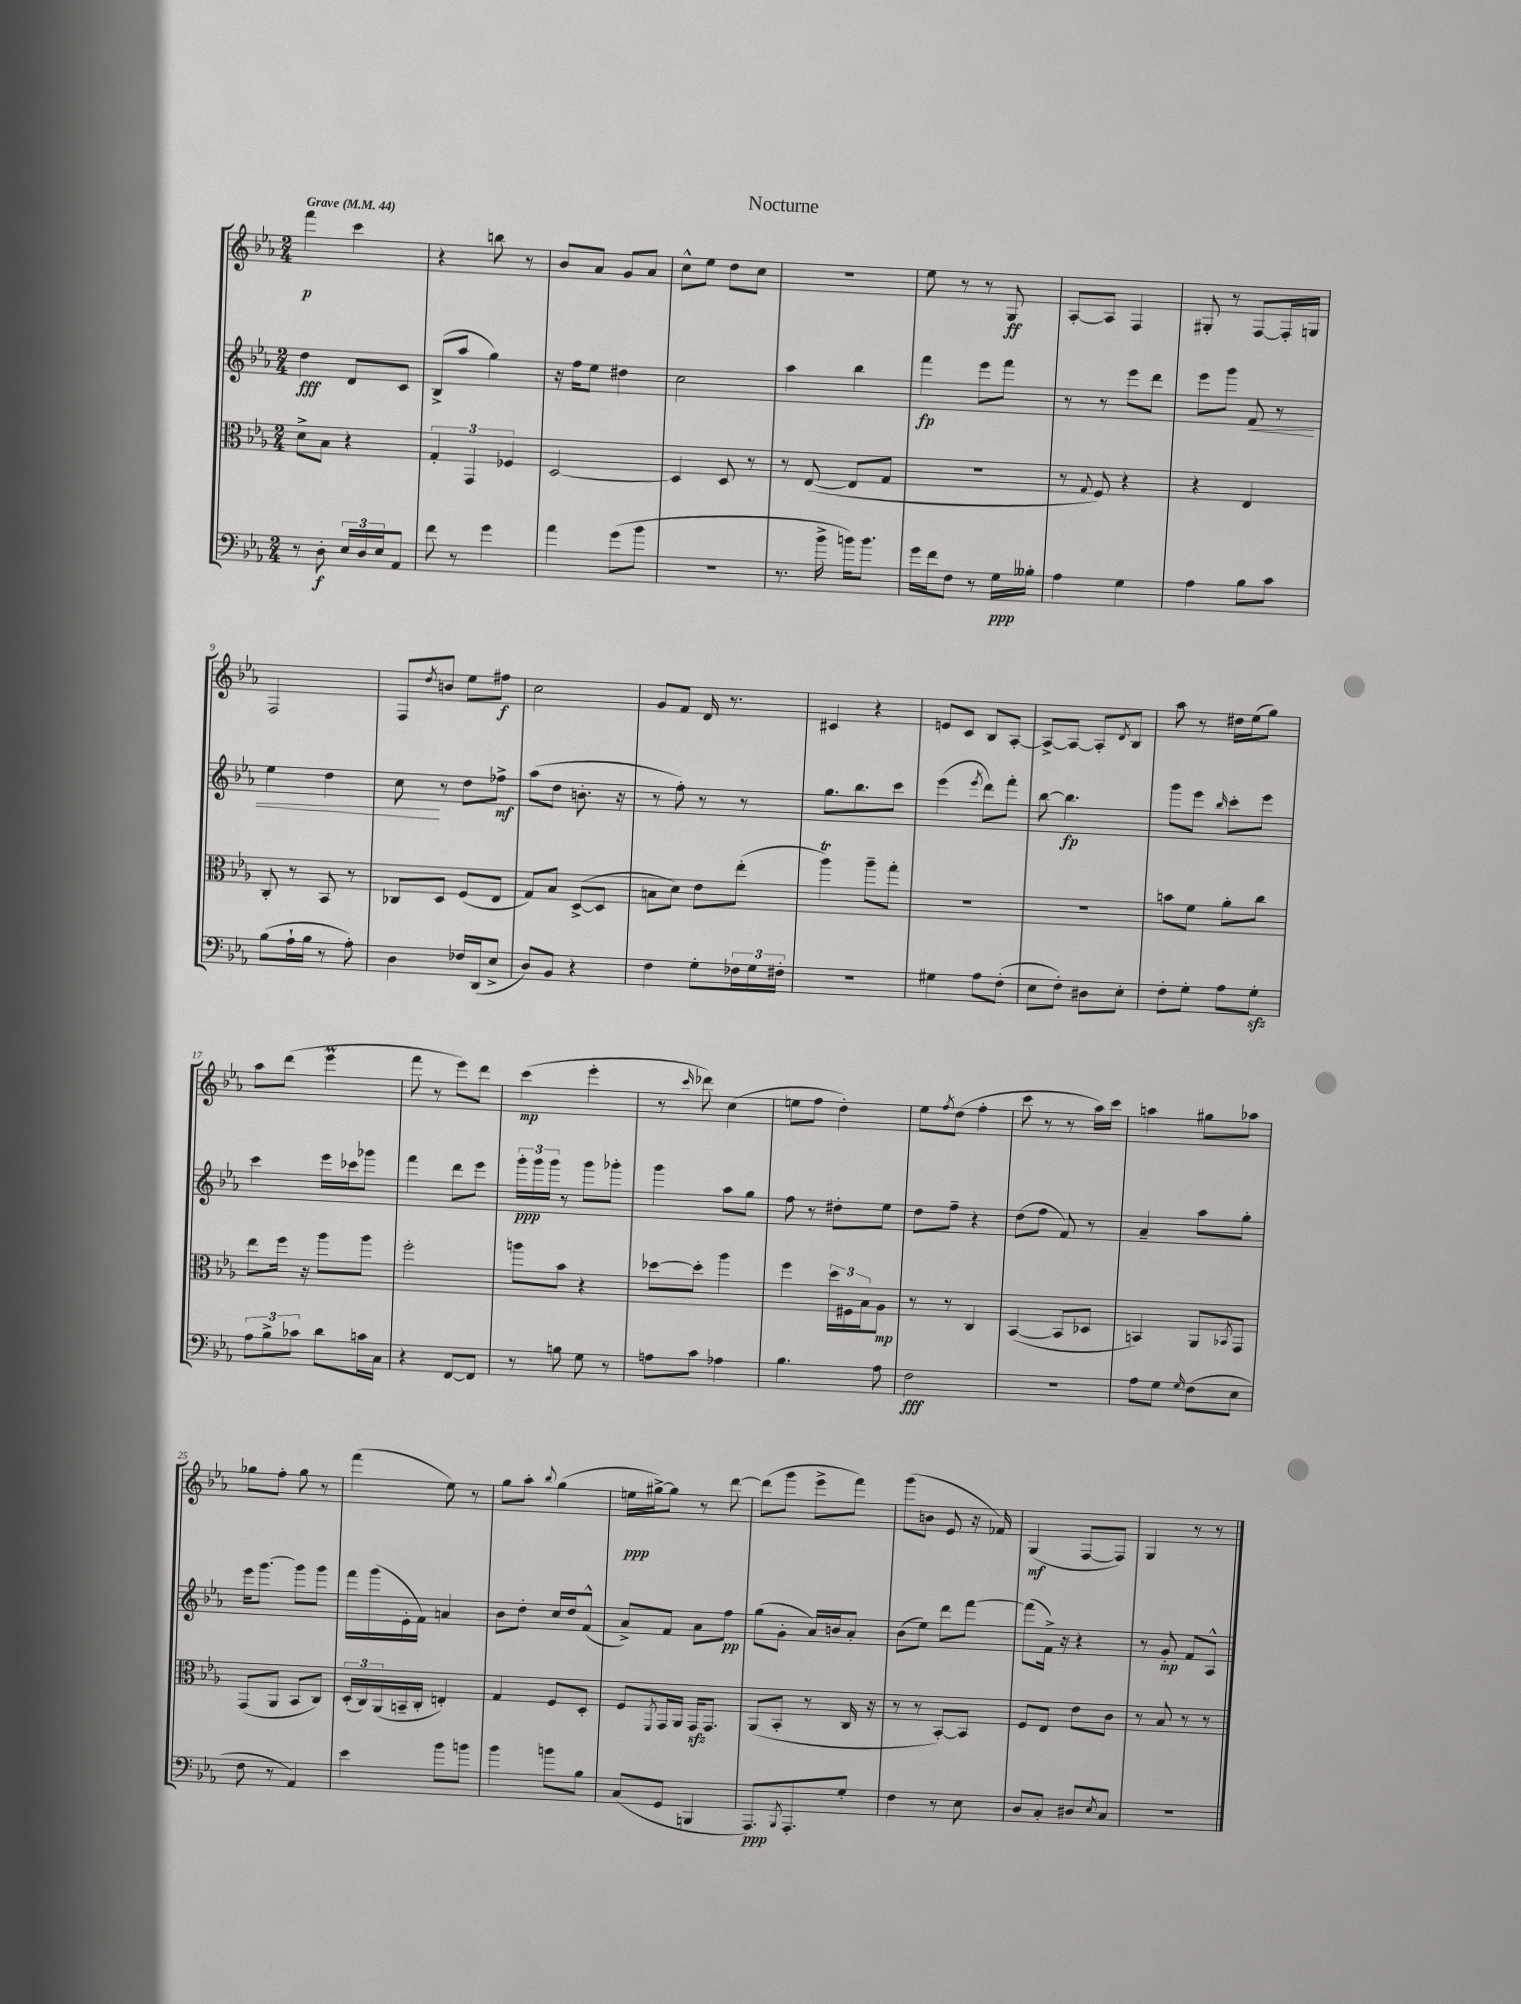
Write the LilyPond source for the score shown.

\header { title = "Nocturne" }
<<
\new StaffGroup <<
\new Staff = "s0" {
    \clef treble \key ees \major \numericTimeSignature \time 2/4 \tempo "Grave" 4 = 44
    f'''4\p c'''4 |
    r4 b''8 r8 |
    bes'8 aes'8 g'8 aes'8 |
    c''8-^ ees''8 d''8 c''8 |
    r2 |
    ees''8 r8 r8 g8\ff |
    aes8~-. aes8 f4 |
    gis8-. r8 f8~ f16-. g16 |
    f2 |
    f8 \acciaccatura { d''8 } b'8 ees''8 fis''8\f |
    c''2 |
    g'8 f'8 d'16 r8. |
    cis'4 r4 |
    e'8 c'8 bes8 aes8~-. |
    aes8~-> aes8~ aes8-. \acciaccatura { d'8 } bes8 |
    aes''8 r8 dis''16 ees''16( g''8) |
    aes''8 d'''8( ees'''4\prall |
    f'''8 r8 ees'''8) d'''8 |
    c'''4\mp( ees'''4-. |
    r8 \grace { c'''16 } des'''8) c''4( |
    e''8 f''8 d''4-.) |
    ees''8 \acciaccatura { f''8 } d''8( f''4-. |
    c'''8 r8 r8 aes''16) c'''16 |
    a''4 gis''8 aes''8 |
    ges''8 f''8-. ges''8 r8 |
    f'''4( ees''8) r8 |
    g''8 aes''8-. \appoggiatura { bes''8 } g''4( |
    e''16\ppp gis''16~->) gis''8 r8 d'''8~ |
    d'''8( g'''8 ees'''8-> f'''8) |
    g'''8( b'8 ees'8 r16 fes'16) |
    g4\mf( f8~ f8) |
    g4 r8 r8 \bar "|." |
}
\new Staff = "s1" {
    \clef treble \key ees \major \numericTimeSignature \time 2/4
    d''4\fff d'8 c'8 |
    bes8->( aes''8 g''4) |
    r16 f''16 ees''8 dis''4 |
    c''2 |
    aes''4 bes''4 |
    f'''4\fp ees'''8 f'''8 |
    r8 r8 ees'''8 d'''8 |
    ees'''8 g'''8 f'8\< r8 |
    ees''4 d''4 |
    c''8\! r8 d''8 fes''8->\mf |
    aes''8( d''8 b'8.-. r16 |
    r8 f''8-.) r8 r8 |
    g''8. bes''8. c'''8 |
    ees'''4( \acciaccatura { ees'''8 } d'''8) f'''8-. |
    bes''8~ bes''4.\fp |
    g'''8 ees'''8 \grace { bes''16 } c'''8-. ees'''8 |
    c'''4 ees'''16 ces'''16 ges'''8 |
    f'''4 d'''8 ees'''8 |
    \tuplet 3/2 { g'''16-.\ppp g'''16 g'''16 } r8 g'''8 ges'''8-. |
    g'''4 aes''8 g''8 |
    f''8 r8 dis''8-. ees''8 |
    d''8 f''8-- r4 |
    d''8( f''8 f'8) r8 |
    aes'4-- aes''8 g''8-. |
    ees'''16 g'''8.~ g'''8 g'''8 |
    f'''16 g'''16( ees'16-. f'16) a'4 |
    bes'8 d''8-. c''16 d''16 f'8-^( |
    aes'8->) f'8 aes'8 f''8\pp |
    g''8( g'8-. aes'16) b'16 aes'8-. |
    bes'8( ees''8) d'''8 f'''8~ |
    f'''8( f'16->) r16 r4 |
    r8 g'8-.\mp f'8 aes8-^ \bar "|." |
}
\new Staff = "s2" {
    \clef alto \key ees \major \numericTimeSignature \time 2/4
    d'8-> bes8 r4 |
    \tuplet 3/2 { g4-. g,4 fes4 } |
    d2~ |
    d4 d8 r8 |
    r8 ees8~( ees8 g8 |
    R2 |
    r8 \appoggiatura { g8 } f8) r4 |
    r4 ees4 |
    c8-. r8 bes,8 r8 |
    ces8 d8 f8( ees8 |
    g8) bes8 d8~->( d8 |
    b8 d'8) ees'8 ees''8-.( |
    aes''4\trill) aes''8-- g''8-. |
    R2 |
    R2 |
    b'8 f'8 aes'8-. c''8 |
    ees''8 f''16 r16 aes''8 aes''8 |
    f''2-. |
    a''8 bes'8 r4 |
    des''8~ des''8-. aes''4 |
    f''4 \tuplet 3/2 { d''16 fis16 bes16 } aes8\mp |
    r8 r8 c4 |
    bes,4~( bes,8 des8 |
    b,4) aes,8 \acciaccatura { bes,8 } g,8 |
    g,8( aes,8 bes,8 c8) |
    \tuplet 3/2 { d16-.( c16) aes,16( } b,16-- c16-. e4-.) |
    g4 f8 d8-. |
    f8 \acciaccatura { f,8 } g,16 aes,16 g,16\sfz g,8. |
    aes,8( bes,8-. r8 c16 r16 |
    r8 r8 bes,8~-.) bes,8 |
    f8 ees8 ees'8 c'8 |
    r8 bes8 r8 r8 \bar "|." |
}
\new Staff = "s3" {
    \clef bass \key ees \major \numericTimeSignature \time 2/4
    r8 d8-.\f \tuplet 3/2 { ees16 d16 ees16 } aes,8 |
    f'8 r8 g'4 |
    aes'4 g'8( bes'8 |
    R2 |
    r8. bes'16-> b'16) b'8. |
    g'16 f'16 f8 r8 g16\ppp beses16-. |
    aes4 g4 |
    aes4 bes8 c'8 |
    bes8( aes16-! bes16 r8 aes8-.) |
    d4 fes16 d,16( ees8-> |
    d8) bes,8 r4 |
    f4 g8-. \tuplet 3/2 { fes16 g16 fis16-. } |
    R2 |
    gis4 aes8 f8-.( |
    ees8 f8-.) dis8 ees8-. |
    f8-. g8-. aes8 g8-.\sfz |
    \tuplet 3/2 { aes8 bes8-> ces'8 } d'8 c'16 c16 |
    r4 f,8~ f,8 |
    r8 b8 g8 r8 |
    a8 c'8 aes4 |
    bes4. aes8 |
    f2\fff |
    r2 |
    aes8 g8 \grace { g16 } f8( ees8 |
    f8 r8 aes,4) |
    ees'4 bes'8 b'8 |
    bes'4 b'8 bes8 |
    c8( g,8 b,,4 |
    aes,,8.\ppp) \acciaccatura { bes,,8 } aes,,8.-. g8-. |
    f4 r8 ees8 |
    d8 c8-. dis8 \acciaccatura { ees8 } c8 |
    r2 \bar "|." |
}
>>
>>
